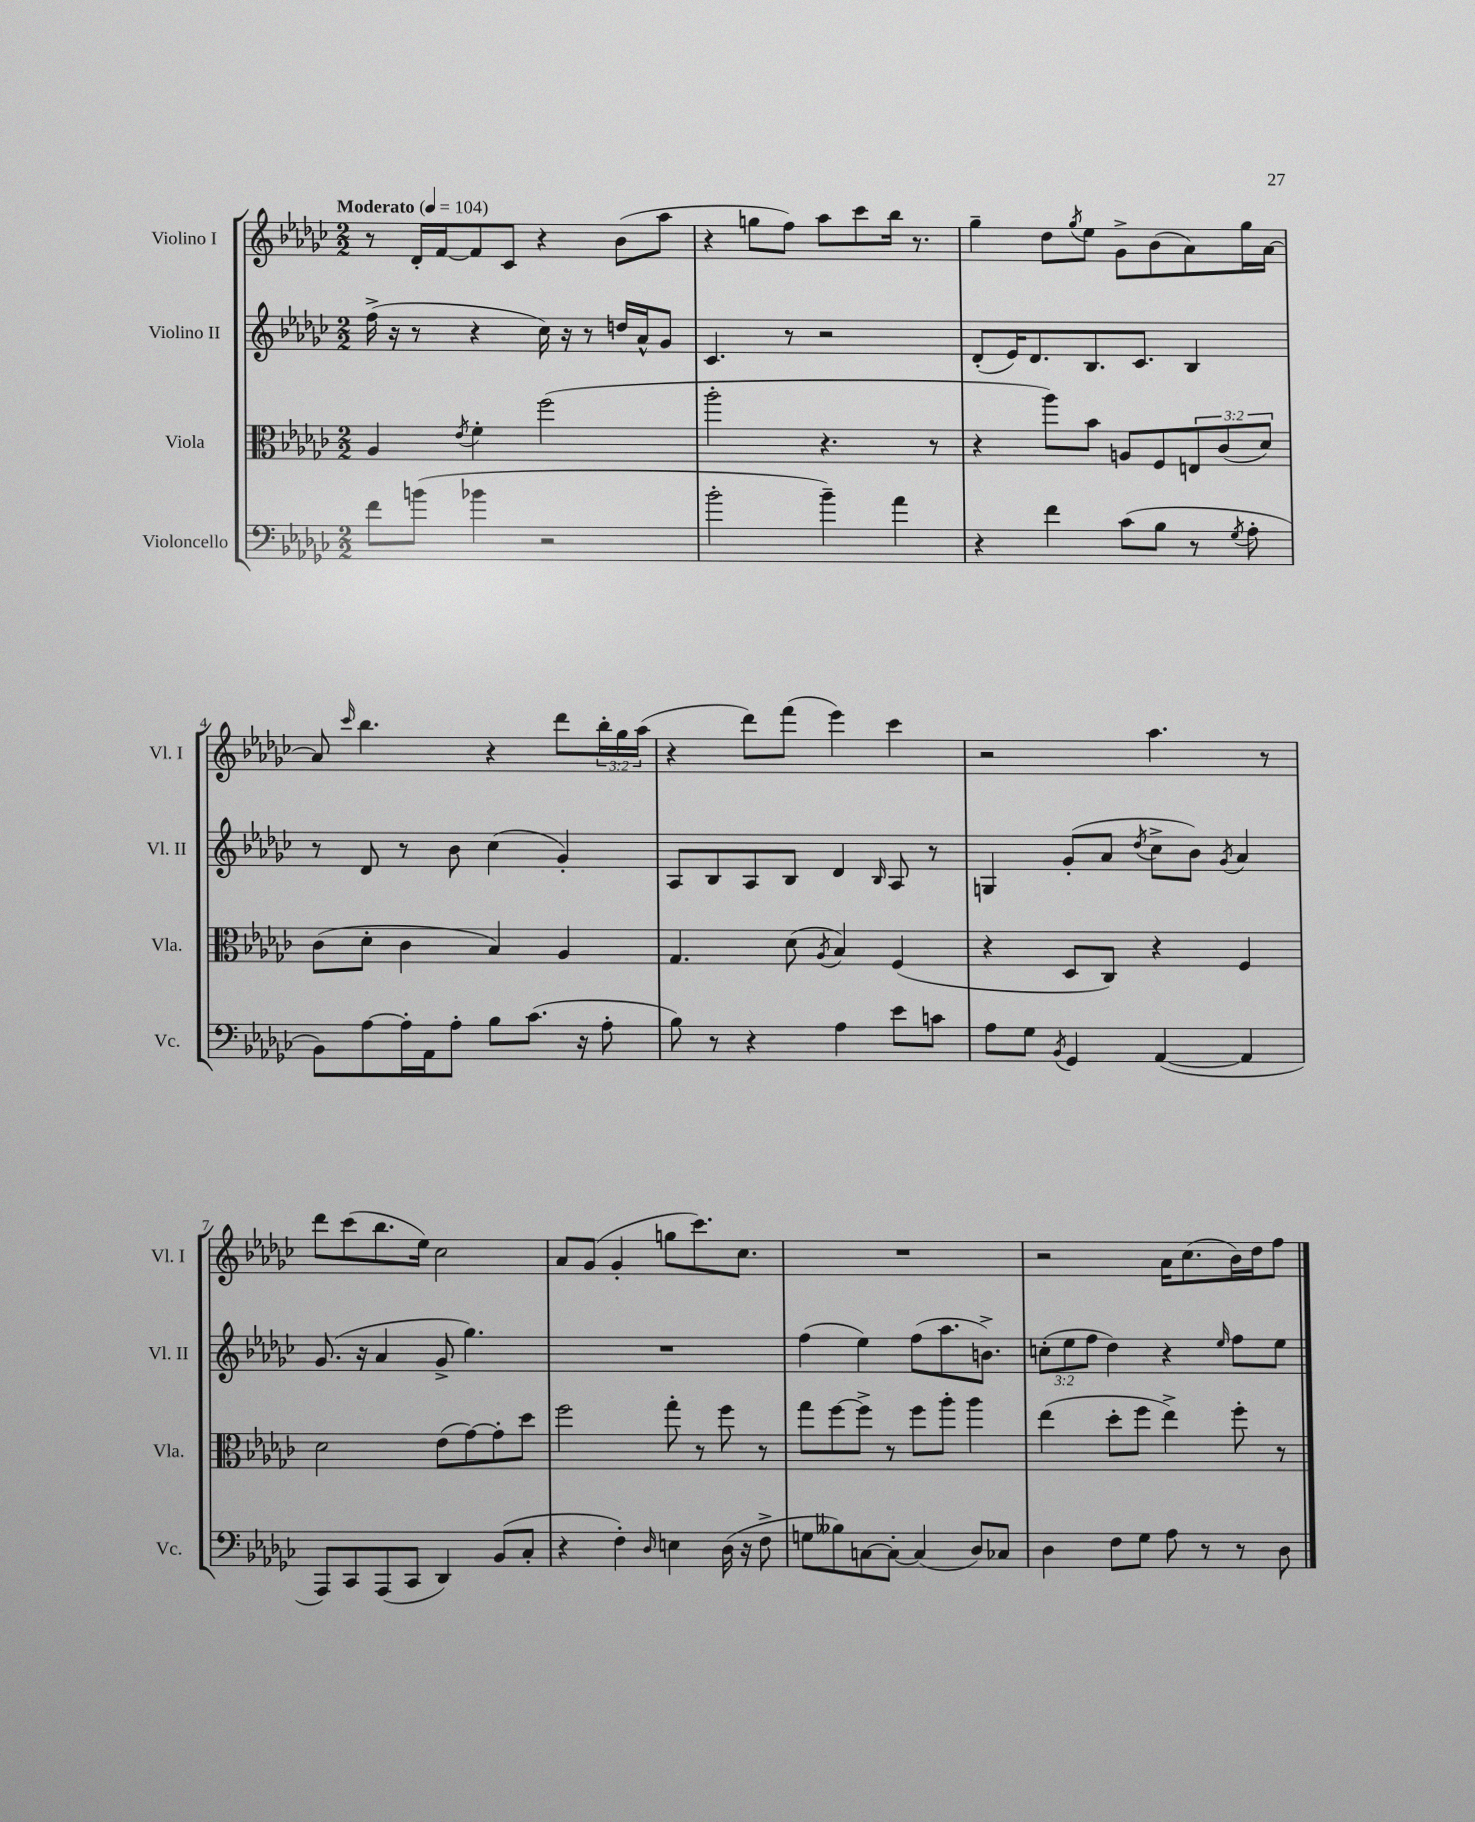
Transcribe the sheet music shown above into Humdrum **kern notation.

**kern	**kern	**kern	**kern
*staff4	*staff3	*staff2	*staff1
*clefF4	*clefC3	*clefG2	*clefG2
*k[b-e-a-d-g-c-]	*k[b-e-a-d-g-c-]	*k[b-e-a-d-g-c-]	*k[b-e-a-d-g-c-]
*M2/2	*M2/2	*M2/2	*M2/2
*MM104	*MM104	*MM104	*MM104
8f\L	4A-/	(16ff^\	8r
.	.	16r	.
(8b\J	.	8r	16d-'/LL
.	.	.	[16f/J
.	8qe-/	.	.
4b-\	4f'\	4r	8f/]
.	.	.	8c-/J
2r	(2ff\	16cc-\)	4r
.	.	16r	.
.	.	8r	.
.	.	16dd/LL	(8b-\L
.	.	16a-^^/J	.
.	.	8g-/J	8aa-\J
=	=	=	=
2b-'\	2aa-'\	4.c-/	4r
.	.	.	8gg\L
.	.	8r	8ff\J)
4b-~\)	4.r	2r	8aa-\L
.	.	.	8ccc-\
4a-\	.	.	16bb-\Jk
.	.	.	8.r
.	8r	.	.
=	=	=	=
4r	4r	(8d-'/L	4gg-~\
.	.	16e-/K)	.
.	.	8.d-/	.
4f\	8aa-\L)	.	8dd-\L
.	.	.	8qgg-/
.	8b-\J	8.B-/	8ee-\J
(8c-\L	8A/L	.	8g-^\L
.	.	8.c-/J	.
8B-\J	8F/	.	(8b-\
8r	12E/	4B-/	8a-\)
.	(12c-/	.	.
8qG-/	.	.	.
8A-'\	.	.	16gg-\L
.	12d-/J)	.	.
.	.	.	[16a-\JJ
=	=	=	=
8BB-\L)	(8c-\L	8r	8a-/]
.	.	.	16qqccc-/
[8A-\	8d-'\J	8d-/	4.bb-\
16A-'\]L	4c-\	8r	.
16AA-\J	.	.	.
8A-'\J	.	8b-\	.
8B-\L	4B-/)	(4cc-\	4r
(8.c-\J	.	.	.
.	4A-/	4g-'/)	8ddd-\L
16r	.	.	.
8A-'\	.	.	24bb-'\L
.	.	.	24gg-\
.	.	.	(24aa-\JJ
=	=	=	=
8B-\)	4.G-/	8A-/L	4r
8r	.	8B-/	.
4r	.	8A-/	8ddd-\L)
.	(8d-\	8B-/J	(8fff\J
.	8qA-/	.	.
4A-\	4B-/)	4d-/	4eee-\)
.	.	16qqB-/	.
8e-\L	(4F/	8A-/	4ccc-\
8c\J	.	8r	.
=	=	=	=
8A-\L	4r	4G/	2r
8G-\J	.	.	.
8qBB-/	.	.	.
4GG-/	8D-/L	(8g-'/L	.
.	8C-/J)	8a-/J	.
.	.	8qdd-/	.
([4AA-/	4r	8cc-^\L	4.aa-\
.	.	8b-\J)	.
.	.	8qg-/	.
4AA-/]	4F/	4a-/	.
.	.	.	8r
=	=	=	=
8AAA-/L)	2d-\	(8.g-/	8ddd-\L
8CC-/	.	.	(8ccc-\
.	.	16r	.
(8AAA-/	.	4a-/	8.bb-\
8CC-/J	.	.	.
.	.	.	16ee-\Jk)
4DD-/)	(8e-\L	8g-^/	2cc-\
.	[8g-\)	4.gg-\)	.
(8BB-/L	8g-'\]	.	.
8C-'/J	8dd-\J	.	.
=	=	=	=
4r	2ff\	1r	8a-/L
.	.	.	(8g-/J
4F'\)	.	.	4g-'/
16qqD-/	.	.	.
4E\	8gg-'\	.	8gg\L
.	8r	.	8.ccc-\)
(16D-\	8ff\	.	.
16r	.	.	8.cc-\J
8F^\	8r	.	.
=	=	=	=
8G\L	8gg-\L	(4ff\	1r
8B--\)	[8ff\	.	.
[8C\	8ff^\]J	4ee-\)	.
8C'\_J	8r	.	.
(4C/]	8ff\L	(8ff\L	.
.	8aa-'\J	8.aa-\	.
8D-/L)	4aa-\	.	.
.	.	8.b^\J)	.
8C-/J	.	.	.
=	=	=	=
4D-\	(4ee-\	(12cc'\L	2r
.	.	12ee-\	.
.	.	12ff\J	.
8F\L	8dd-'\L	4dd-\)	.
8G-\J	8ff\J	.	.
8A-\	4ee-^\)	4r	16a-\LK
.	.	.	(8.cc-\
8r	.	.	.
.	.	16qqee-/	.
8r	8ff'\	8ff\L	16b-\L)
.	.	.	16dd-\J
8D-\	8r	8ee-\J	8ff\J
==	==	==	==
*-	*-	*-	*-
